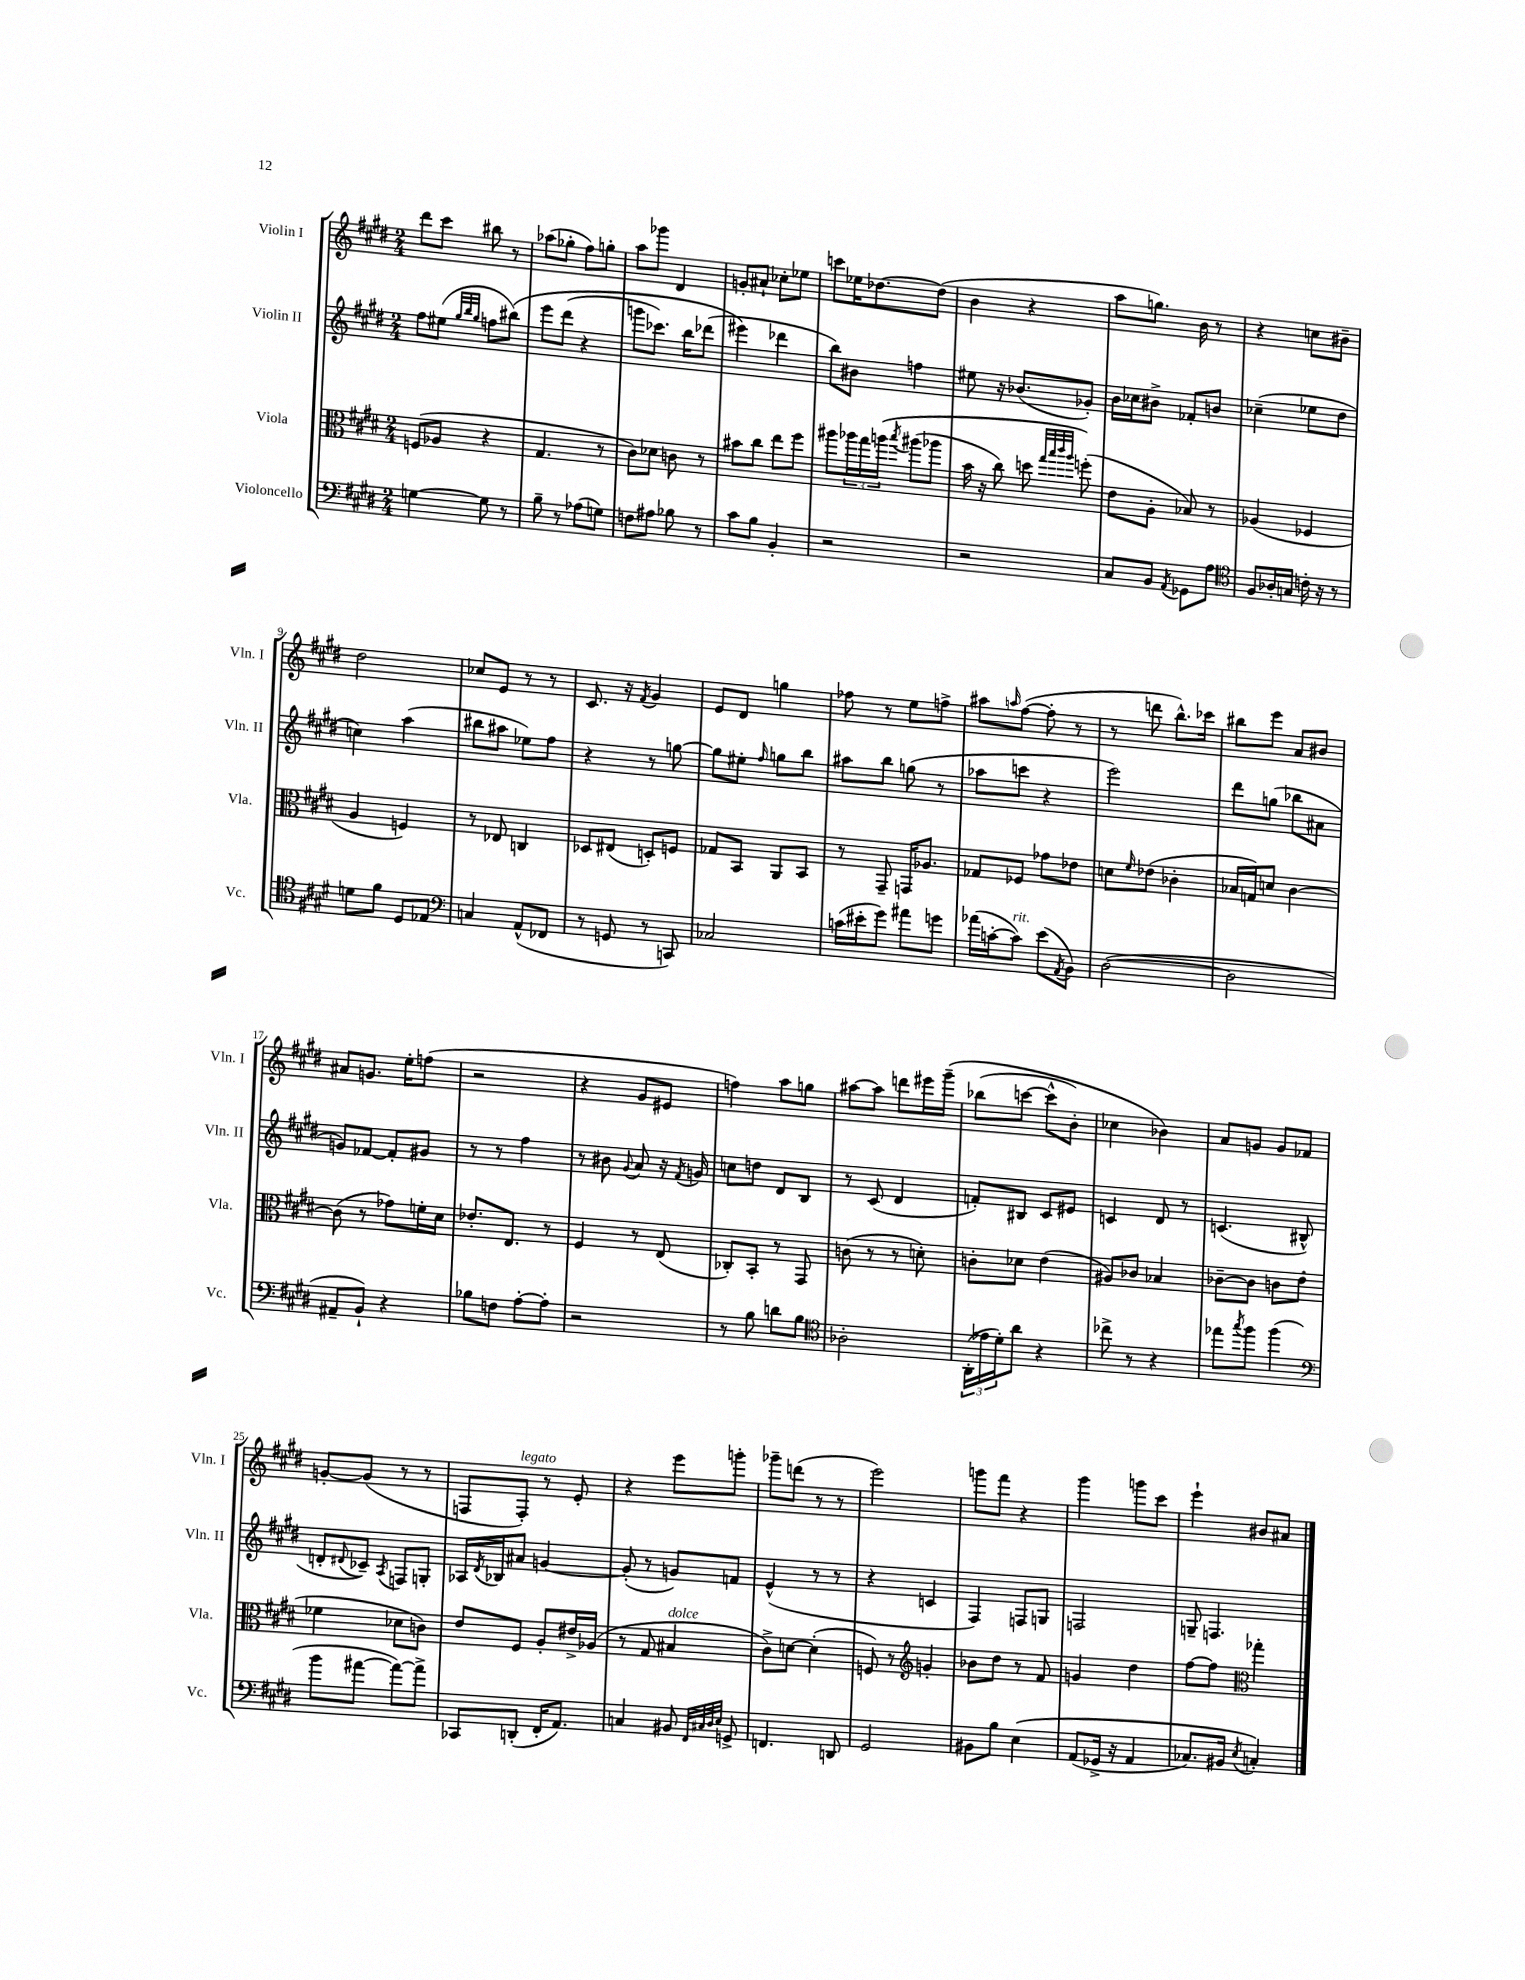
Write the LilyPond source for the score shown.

<<
\new StaffGroup <<
\new Staff = "s0" \with { instrumentName = "Violin I" shortInstrumentName = "Vln. I" } {
    \clef treble \key e \major \numericTimeSignature \time 2/4
    dis'''8 cis'''8 bis''8 r8 |
    aes''8( ges''8-. fis''8) g''8-. |
    a''8 ges'''8 dis'4 |
    g'8-. ais'8-! ces''8-. ees''8 |
    c'''8 ees''16 des''8.~ des''8( |
    b'4 r4 |
    a''8 g''8.) b'16 r8 |
    r4 c''8 bis'8-- |
    dis''2 |
    ces''8 e'8 r8 r8 |
    cis'8. r16 \acciaccatura { fis'8 } gis'4 |
    e'8 dis'8 g''4 |
    fes''8 r8 e''8 f''8-> |
    ais''8 \grace { a''16 } fis''8~( fis''8-. r8 |
    r8 d'''8 b''8.-^) ces'''16 |
    bis''8 e'''8 a'8 bis'8 |
    ais'8 g'8. e''16-. f''8( |
    r2 |
    r4 gis'8 eis'8 |
    f''4) a''8 g''8 |
    ais''8~ ais''8 d'''8 eis'''16 gis'''16--\( |
    bes''8( c'''8~ c'''8-^ b'8-.) |
    ces''4 bes'4\) |
    a'8 g'8 g'8 fes'8 |
    g'8~-. g'8( r8 r8 |
    f8 f8-.^\markup { \italic "legato" }) r8 e'8-. |
    r4 e'''8 g'''8-. |
    ges'''8-- d'''8( r8 r8 |
    e'''2) |
    g'''8 fis'''8 r4 |
    gis'''4 g'''8 cis'''8 |
    e'''4-! bis'8 ais'8 \bar "|." |
}
\new Staff = "s1" \with { instrumentName = "Violin II" shortInstrumentName = "Vln. II" } {
    \clef treble \key e \major \numericTimeSignature \time 2/4
    fis''8 eis''8( \grace { gis''32 b''32 gis''32 } f''8 bis''8)\( |
    e'''8 dis'''8( r4 |
    g'''8 ces'''8.) b''16 des'''8( |
    eis'''4\) des'''4 |
    b''8) bis'8 f''4 |
    eis''8 r16 bes'8.( ges'8-.) |
    b'16 ces''16 bis'8-> fes'8-. b'8 |
    ces''4--( ees''8 dis''8 |
    c''4) a''4( |
    bis''8 ais''8 ees''8) fis''8 |
    r4 r8 g''8~ |
    g''8 eis''8-. \grace { fis''16 } g''8 b''8 |
    ais''8 b''8 g''8( r8 |
    aes''8 c'''8 r4 |
    e'''2) |
    dis'''8 g''8( bes''8 ais'8 |
    g'8) fes'8~ fes'8-. gis'8 |
    r8 r8 fis''4 |
    r8 bis'8 \appoggiatura { gis'8 } a'8 r16 \acciaccatura { fis'8 } g'16 |
    c''8 d''8 dis'8 b8 |
    r8 cis'8( dis'4 |
    f'8-.) bis8 cis'8 eis'8 |
    c'4 dis'8 r8 |
    c'4.( bis8-^ |
    d'8-. \appoggiatura { dis'8 } ces'8--) \acciaccatura { a8 } f8 g8-. |
    aes16 \acciaccatura { dis'8 } bes16 ais'8 g'4~ |
    g'8-.( r8 g'8) f'8 |
    e'4-^( r8 r8 |
    r4 c'4 |
    fis4) f8 g8 |
    f2 |
    g8-- f4. \bar "|." |
}
\new Staff = "s2" \with { instrumentName = "Viola" shortInstrumentName = "Vla." } {
    \clef alto \key e \major \numericTimeSignature \time 2/4
    f8( aes8 r4 |
    gis4. r8 |
    cis'8) des'8 c'8 r8 |
    bis'8 cis''8 e''8 fis''8 |
    ais''8 \tuplet 3/2 { aes''16 gis''16 a''16\( } \acciaccatura { b''8 } ais''8( aes''8 |
    b'16 r16 cis''8) d''8 \grace { gis''32 b''32 cis'''32 a''32 } f''8-.(\) |
    e'8 a8-. bes8) r8 |
    aes4( fes4 |
    a4 f4) |
    r8 ees8 c4 |
    des8 eis8( d8-.) f8 |
    ges8 b,8 a,8 b,8 |
    r8 gis,8-- g,16 aes8. |
    ges8 fes8 ges'8 ees'8 |
    d'8 \grace { fis'16 } ees'8( ces'4-. |
    bes16 g16) d'8 cis'4~ |
    cis'8( r8 ges'8) f'16-. dis'16 |
    ees'8.-. e8. r8 |
    fis4 r8 e8( |
    ces8-.) b,8-. r8 gis,8 |
    c'8( r8 r8 d'8-.) |
    c'8-. des'8 e'4( |
    ais8) ces'8 bes4 |
    ces'8~-- ces'8 c'8 e'8( |
    fes'4 des'8 c'8) |
    e'8 fis8 a8-. eis'16-> aes16( |
    r8 gis8 bis4^\markup { \italic "dolce" } |
    cis'8->) d'8~ d'4-.( |
    f8) r8 \clef treble g'4-. |
    bes'8 dis''8 r8 fis'8 |
    g'4 dis''4 |
    fis''8~ fis''8 \clef alto ges''4-. \bar "|." |
}
\new Staff = "s3" \with { instrumentName = "Violoncello" shortInstrumentName = "Vc." } {
    \clef bass \key e \major \numericTimeSignature \time 2/4
    g4~ g8 r8 |
    b8-- r8 aes8( g8) |
    f8 ais8 bes8 r8 |
    cis'8 b8 b,4-. |
    r2 |
    r2 |
    cis8 b,8 \acciaccatura { a,8 } ges,8 a8 |
    \clef tenor fis8 aes16-. g16 c'16-. r16 r8 |
    d'8 fis'8 dis8 ees8 |
    \clef bass c4 a,8-^( fes,8 |
    r8 g,8 r8 c,8) |
    ces2 |
    c'16( eis'16-. gis'8) ais'8 g'8 |
    aes'16( c'16~-. c'8^\markup { \italic "rit." }) e'8( \acciaccatura { a,8 } b,8) |
    dis2~( |
    dis2 |
    ais,8-- b,8-!) r4 |
    bes8 f8 a8~-. a8-. |
    r2 |
    r8 b8 d'8 b8 |
    \clef tenor aes2-. |
    \tuplet 3/2 { a,16-.( ees'16 dis'16-.) } a'8 r4 |
    ces''8-> r8 r4 |
    ees''8 \acciaccatura { gis''8 } fis''8 fis''4( |
    \clef bass b'8 ais'8~ ais'8~) ais'8-> |
    ces,8 d,8-.( fis,16-. a,8.) |
    c4 bis,8 \grace { fis,32 cis32 dis32 e32 } g,8-> |
    f,4. d,8 |
    gis,2 |
    bis,8 b8 e4\( |
    a,8( ges,16-> r16 a,4 |
    ces8.) bis,16 \acciaccatura { e8 } c4-.\) \bar "|." |
}
>>
>>
